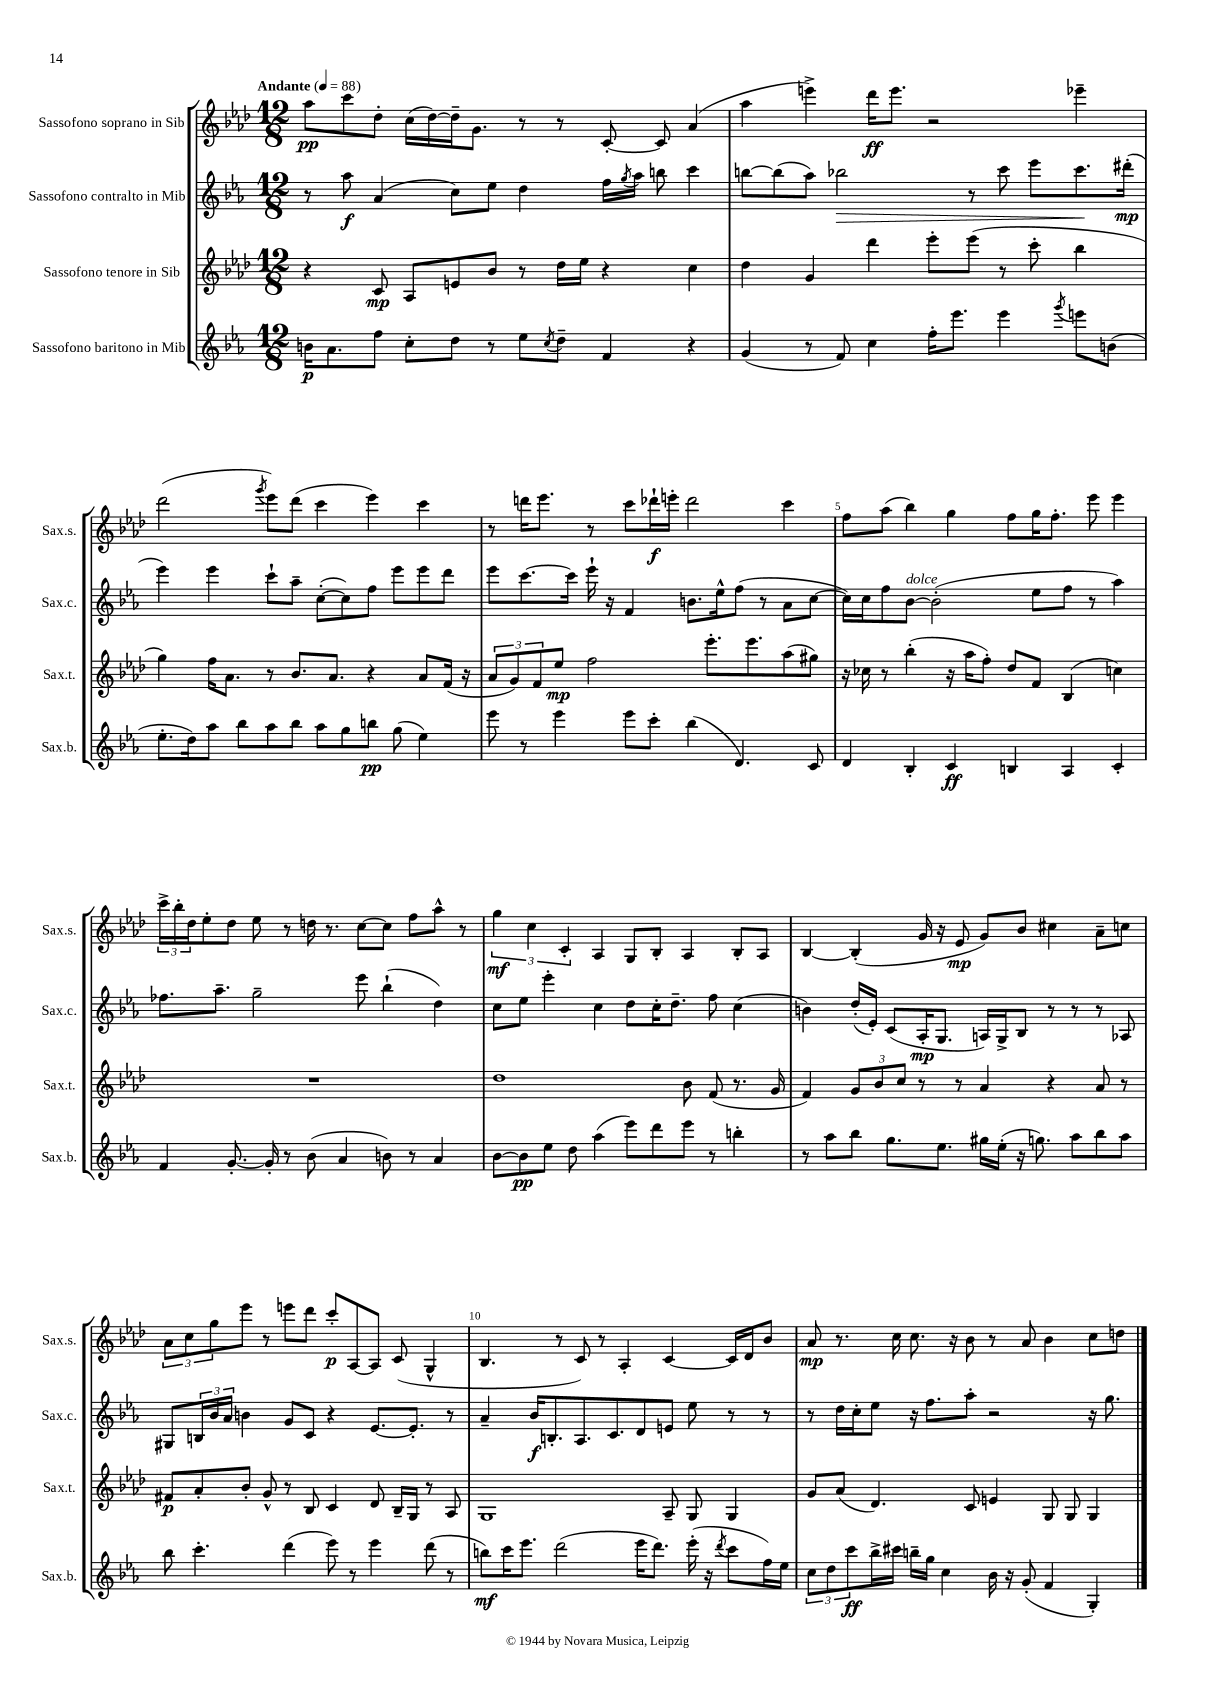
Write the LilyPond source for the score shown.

<<
\new StaffGroup <<
\new Staff = "s0" \with { instrumentName = "Sassofono soprano in Sib" shortInstrumentName = "Sax.s." } {
    \clef treble \key aes \major \numericTimeSignature \time 12/8 \tempo "Andante" 4 = 88
    aes''8\pp c'''8 des''8-. c''16( des''16~) des''16-- g'8. r8 r8 c'8~-. c'8 aes'4( |
    aes''4 e'''4->) des'''16\ff e'''8. r2 ees'''4-- |
    des'''2( \acciaccatura { g'''8 } ees'''8) des'''8( c'''4 ees'''4) c'''4 |
    r8 d'''16 ees'''8. r8 c'''8 des'''16-!\f e'''16-. des'''2 c'''4 |
    f''8 aes''8( bes''4) g''4 f''8 g''16 f''8.-. ees'''8 ees'''4 |
    \tuplet 3/2 { c'''16-> bes''16-. des''16 } ees''8-. des''8 ees''8 r8 d''16 r8. c''8~ c''8 f''8 aes''8-^ r8 |
    \tuplet 3/2 { g''4\mf c''4 c'4-. } aes4 g8 bes8-. aes4 bes8-. aes8 |
    bes4~ bes4-.( g'16 r16 ees'8\mp g'8) bes'8 cis''4 aes'8-- c''8 |
    \tuplet 3/2 { aes'8 c''8 g''8 } ees'''8 r8 e'''8 des'''8 c'''8-.\p aes8~ aes8 c'8( g4-^ |
    bes4. r8 c'8) r8 aes4-. c'4~ c'16 des'16 bes'8 |
    aes'8\mp r8. c''16 c''8. r16 bes'8 r8 aes'8 bes'4 c''8 d''8 \bar "|." |
}
\new Staff = "s1" \with { instrumentName = "Sassofono contralto in Mib" shortInstrumentName = "Sax.c." } {
    \clef treble \key ees \major \numericTimeSignature \time 12/8
    r8 aes''8\f aes'4( c''8) ees''8 d''4 f''16 \acciaccatura { g''8 } aes''16 b''8 c'''4 |
    b''8~ b''8( aes''8) bes''2\> r8 c'''8 ees'''8 c'''8.\! dis'''16-.\mp( |
    ees'''4) ees'''4 c'''8-! aes''8-- c''8~-.( c''8) f''8 ees'''8 ees'''8 d'''8 |
    ees'''8 c'''8.~ c'''16 ees'''16-! r16 f'4 b'8. ees''16-^ f''8( r8 aes'8 c''8~ |
    c''16) c''16 f''8 bes'8~^\markup { \italic "dolce" } bes'2-.( ees''8 f''8 r8 aes''4) |
    fes''8. aes''8.-- g''2-- ees'''8 bes''4-!( d''4) |
    c''8 ees''8 ees'''4-. c''4 d''8 c''16-. d''8.-- f''8 c''4( |
    b'4) d''16-.( ees'16-.) c'8( aes16-.\mp g8. a16) g16-> bes8 r8 r8 r8 aes8 |
    gis8 \tuplet 3/2 { b16 bes'16 aes'16 } b'4 g'8 c'8 r4 ees'8.~ ees'8.-. r8 |
    aes'4-- bes'16\f b8.-. aes8. c'8. d'8 e'8 ees''8 r8 r8 |
    r8 d''16 c''16-. ees''8 r16 f''8. aes''8-. r2 r16 g''8. \bar "|." |
}
\new Staff = "s2" \with { instrumentName = "Sassofono tenore in Sib" shortInstrumentName = "Sax.t." } {
    \clef treble \key aes \major \numericTimeSignature \time 12/8
    r4 c'8\mp aes8 e'8 bes'8 r8 des''16 ees''16 r4 c''4 |
    des''4 g'4 des'''4 ees'''8-. ees'''8( r8 c'''8-. bes''4 |
    g''4) f''16 aes'8. r8 bes'8. aes'8. r4 aes'8 f'16( r16 |
    \tuplet 3/2 { aes'8 g'8) f'8 } ees''8\mp f''2 ees'''8.-. ees'''8. aes''8( gis''8) |
    r16 ces''16 r8 bes''4-.( r16 aes''16 f''8-.) des''8 f'8 bes4( c''4) |
    R1. |
    des''1 bes'8 f'8( r8. g'16 |
    f'4) \tuplet 3/2 { g'8 bes'8 c''8 } r8 r8 aes'4 r4 aes'8 r8 |
    fis'8\p aes'8-. bes'8-. g'8-^ r8 bes8 c'4 des'8 bes16-- g16 r8 aes8 |
    g1 aes8-- g8 g4 |
    g'8 aes'8( des'4.) c'8 e'4 g8 g8 g4 \bar "|." |
}
\new Staff = "s3" \with { instrumentName = "Sassofono baritono in Mib" shortInstrumentName = "Sax.b." } {
    \clef treble \key ees \major \numericTimeSignature \time 12/8
    b'16\p aes'8. f''8 c''8-. d''8 r8 ees''8 \acciaccatura { c''8 } d''8-- f'4 r4 |
    g'4( r8 f'8) c''4 f''16-. ees'''8. ees'''4 \acciaccatura { g'''8 } e'''8 b'8( |
    ees''8.-. d''16) aes''8 bes''8 aes''8 bes''8 aes''8 g''8 b''8\pp g''8( ees''4) |
    ees'''8 r8 ees'''4 ees'''8 c'''8-. bes''4( d'4.) c'8 |
    d'4 bes4-. c'4\ff b4 aes4 c'4-. |
    f'4 g'8.~-. g'16-. r8 bes'8( aes'4 b'8) r8 aes'4 |
    bes'8~ bes'8\pp ees''8 d''8 aes''4( ees'''8) d'''8 ees'''8 r8 b''4-. |
    r8 aes''8 bes''8 g''8. ees''8. gis''16 ees''16-.( r16 g''8.) aes''8 bes''8 aes''8 |
    bes''8 c'''4.-. d'''4( ees'''8) r8 ees'''4 d'''8( r8 |
    b''8\mf) c'''16 ees'''8. d'''2( ees'''16 d'''8.) ees'''16-.( r16 \acciaccatura { d'''8 } c'''8 f''16) ees''16 |
    \tuplet 3/2 { c''8 d''8 c'''8\ff } bes''16-> cis'''16 b''16-- g''16 c''4 bes'16 r16 g'8-.( f'4 g4-.) \bar "|." |
}
>>
>>
\layout { \context { \Score \override BarNumber.break-visibility = ##(#f #t #t) barNumberVisibility = #(every-nth-bar-number-visible 5) } }
